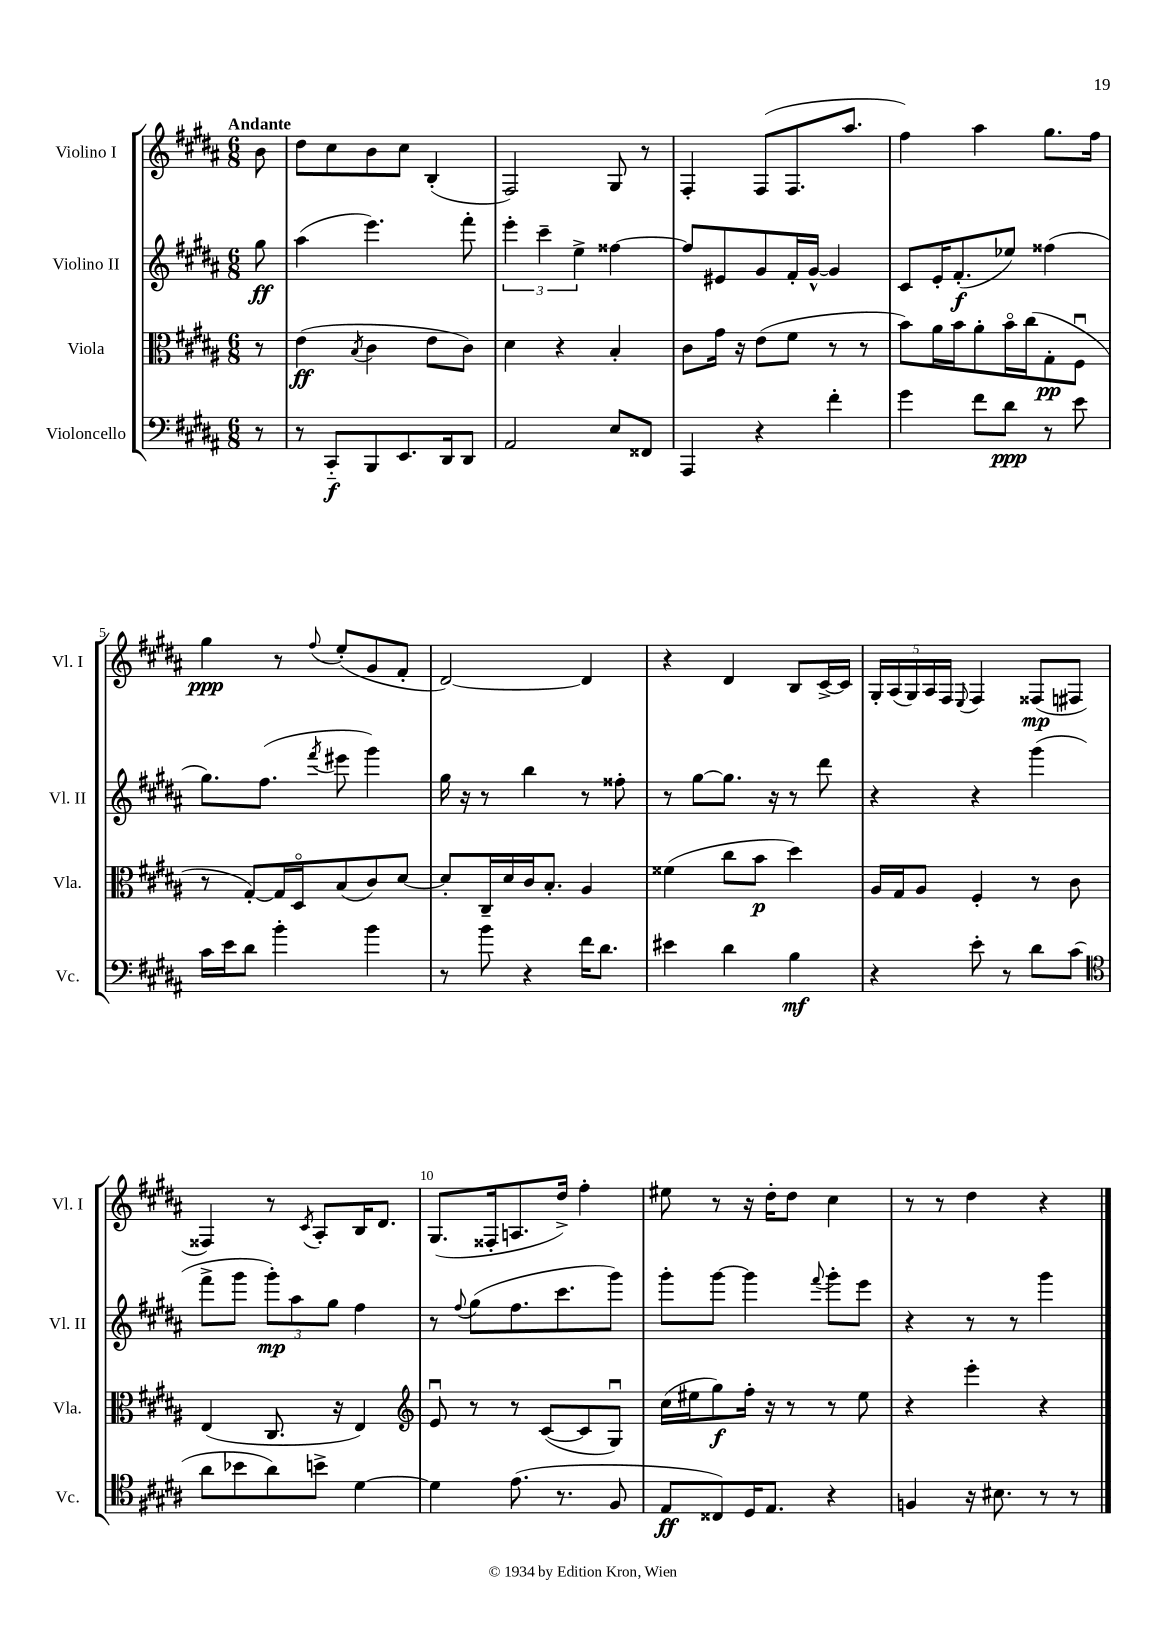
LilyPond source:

<<
\new StaffGroup <<
\new Staff = "s0" \with { instrumentName = "Violino I" shortInstrumentName = "Vl. I" } {
    \clef treble \key b \major \numericTimeSignature \time 6/8 \partial 8 \tempo "Andante"
    \autoBeamOff b'8 |
    dis''8[ cis''8 b'8 cis''8] b4-.( |
    fis2) gis8 r8 |
    fis4-. fis8[( fis8. ais''8.] |
    fis''4) ais''4 gis''8.[ fis''16] |
    gis''4\ppp r8 \appoggiatura { fis''8 } e''8[-.( gis'8 fis'8]-. |
    dis'2~) dis'4 |
    r4 dis'4 b8[ cis'16~-> cis'16] |
    \tuplet 5/4 { gis16[-. ais16( gis16) ais16 fis16] } \appoggiatura { e8 } fis4 fisis8[\mp( fis8] |
    fisis4) r8 \acciaccatura { cis'8 } ais8[-. b16 dis'8.] |
    gis8.[( fisis16-. a8. dis''16]->) fis''4-. |
    eis''8 r8 r16 dis''16[-. dis''8] cis''4 |
    r8 r8 dis''4 r4 \bar "|." |
}
\new Staff = "s1" \with { instrumentName = "Violino II" shortInstrumentName = "Vl. II" } {
    \clef treble \key b \major \numericTimeSignature \time 6/8 \partial 8
    \autoBeamOff gis''8\ff |
    ais''4( e'''4.) fis'''8-. |
    \tuplet 3/2 { e'''4-. cis'''4-- e''4-> } fisis''4~ |
    fisis''8[ eis'8 gis'8 fis'16-. gis'16]~-^ gis'4 |
    cis'8[ e'16-. fis'8.-.\f( ees''8]) fisis''4( |
    gis''8.[) fis''8.]( \acciaccatura { fis'''8 } eis'''8 gis'''4) |
    gis''16 r16 r8 b''4 r8 fisis''8-. |
    r8 gis''8[~ gis''8.] r16 r8 dis'''8 |
    r4 r4 gis'''4( |
    fis'''8[-> gis'''8] \tuplet 3/2 { gis'''8[-.\mp) ais''8 gis''8] } fis''4 |
    r8 \appoggiatura { fis''8 } gis''8[( fis''8. cis'''8. gis'''8]) |
    gis'''8[-. gis'''8]~ gis'''4 \appoggiatura { fis'''8 } gis'''8[-. e'''8] |
    r4 r8 r8 gis'''4 \bar "|." |
}
\new Staff = "s2" \with { instrumentName = "Viola" shortInstrumentName = "Vla." } {
    \clef alto \key b \major \numericTimeSignature \time 6/8 \partial 8
    \autoBeamOff r8 |
    e'4\ff( \acciaccatura { b8 } cis'4 e'8[ cis'8]) |
    dis'4 r4 b4-. |
    cis'8[ gis'16] r16 e'8[( fis'8] r8 r8 |
    b'8[) ais'16 b'16 ais'8-. b'16\flageolet cis''16( gis8-.\pp fis8]\downbow |
    r8 gis8[~-.) gis16 dis16\flageolet b8( cis'8) dis'8]~ |
    dis'8[-. cis16-- dis'16 cis'16 b8.]-. ais4 |
    fisis'4( cis''8[ b'8]\p dis''4) |
    ais16[ gis16 ais8] fis4-. r8 cis'8 |
    e4( cis8. r16 e4) |
    \clef treble e'8\downbow r8 r8 cis'8[~( cis'8 gis8]\downbow) |
    cis''16[( eis''16 gis''8\f) fis''16]-. r16 r8 r8 eis''8 |
    r4 e'''4-. r4 \bar "|." |
}
\new Staff = "s3" \with { instrumentName = "Violoncello" shortInstrumentName = "Vc." } {
    \clef bass \key b \major \numericTimeSignature \time 6/8 \partial 8
    \autoBeamOff r8 |
    r8 cis,8[-_\f b,,8 e,8. dis,16 dis,8] |
    ais,2 e8[ fisis,8] |
    ais,,4 r4 fis'4-. |
    gis'4 fis'8[ dis'8]\ppp r8 e'8 |
    cis'16[ e'16 dis'8] b'4-. b'4 |
    r8 b'8 r4 fis'16[ dis'8.] |
    eis'4 dis'4 b4\mf |
    r4 e'8-. r8 dis'8[ cis'8]( |
    \clef tenor ais'8[ bes'8 ais'8) b'8]-> dis'4~ |
    dis'4 e'8.( r8. fis8 |
    e8[\ff cisis8) dis16 e8.] r4 |
    f4 r16 bis8. r8 r8 \bar "|." |
}
>>
>>
\layout { \context { \Score \override BarNumber.break-visibility = ##(#f #t #t) barNumberVisibility = #(every-nth-bar-number-visible 5) } }
